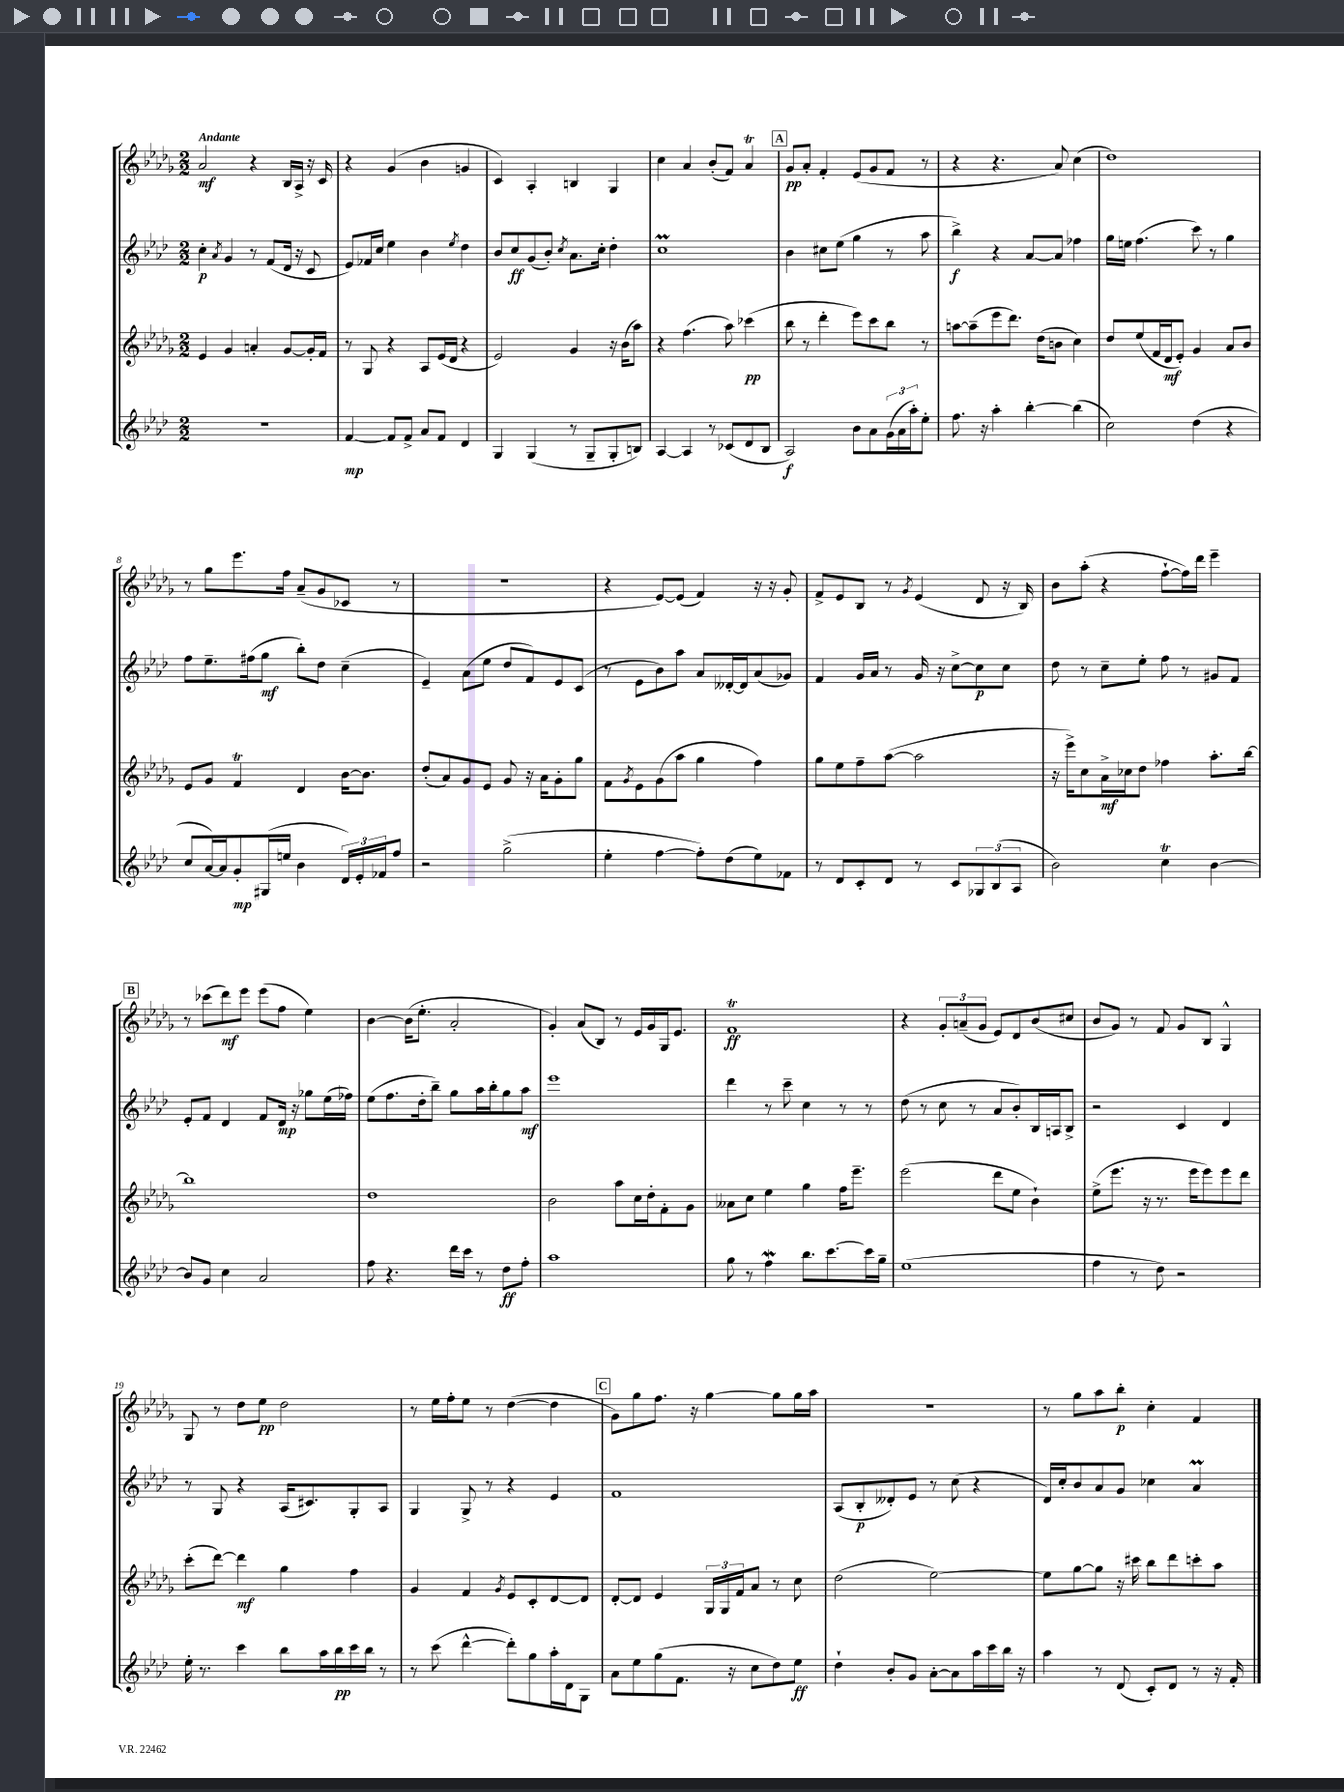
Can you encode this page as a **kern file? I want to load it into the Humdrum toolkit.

**kern	**kern	**kern	**kern
*staff4	*staff3	*staff2	*staff1
*clefG2	*clefG2	*clefG2	*clefG2
*k[b-e-a-d-]	*k[b-e-a-d-g-]	*k[b-e-a-d-]	*k[b-e-a-d-g-]
*M2/2	*M2/2	*M2/2	*M2/2
1r	4e-	4cc'	2a-
.	.	8qa-	.
.	4g-	4g	.
.	4a'	8r	4r
.	.	(8f	.
.	[8g-	16d-	16B-
.	.	16r	16A-^
.	16g-']	8c	16r
.	16f	.	16c
=	=	=	=
[4f	8r	8e-)	4r
.	8G-	16f-	.
.	.	16cc	.
8f]	4r	4ee-	(4g-
8f^	.	.	.
8a-	8A-	4b-	4b-
8f	(16e-	.	.
.	16d-	.	.
.	.	8qee-	.
4d-	4r	4dd-	4g
=	=	=	=
4G	2e-)	8b-	4c)
.	.	8cc	.
(4G	.	(8g	4A-'
.	.	8b-')	.
.	.	8qcc	.
8r	4g-	8.a-	4B
8G~	.	.	.
.	.	16cc'	.
8G'	16r	4dd-'	4G-
.	(16b-	.	.
8B)	8aa-)	.	.
=	=	=	=
[4A-	4r	1cc	4cc
4A-]	(4.ff	.	4a-
8r	.	.	(8b-'
(8c-	8aa-)	.	8f)
8d-	(4ccc-	.	4a-
8B-	.	.	.
=	=	=	=
2A-)	8bb-	4b-	8g-
.	8r	.	8a-'
.	4ddd-'	8cc#	4f'
.	.	(8ee-	.
8b-	8eee-)	4gg	(8e-
8a-	8ccc	.	8g-
(24g	8bb-	8r	8f
24a-	.	.	.
24aa-')	.	.	.
8ee-'	8r	8aa-	8r
=	=	=	=
8.ff	[8aa	4bb-^)	4r
.	(8aa~]	.	.
16r	.	.	.
4aa-'	8eee-	4r	4.r
.	8.ddd-)	.	.
[4bb-'	.	[8a-	.
.	(16dd-	.	.
.	8b	8a-]	8a-)
(4bb-]	4cc)	4ff-	(4cc
=	=	=	=
2cc)	8dd-	16gg	1dd-)
.	.	16ee	.
.	(8ee-	(4.ff	.
.	16f	.	.
.	16d-	.	.
.	8e-')	.	.
(4dd-	4g-	8ccc)	.
.	.	8r	.
4r	8a-	4gg	.
.	8b-	.	.
=	=	=	=
8cc	8e-	8ff	8r
[16a-)	8g-	8.ee-~	8gg-
16a-]	.	.	.
8g'	4f	.	8.eee-
.	.	(16ff#	.
(16G#	.	8gg	.
16ee	.	.	16ff
4b-	4d-	8bb-')	(8a-~
.	.	8dd-	8g-
24d-)	[16b-	(4cc~	8c-
24e-'	.	.	.
.	8.b-]	.	.
24f-	.	.	.
8ff	.	.	8r
=	=	=	=
2r	(8dd-'	4e-~)	1r
.	8a-)	.	.
.	8g-	(8a-	.
.	8e-	8ee-	.
(2gg^	8g-	8dd-	.
.	16r	8f)	.
.	16a-	.	.
.	8g-'	8e-	.
.	8gg-	(8c	.
=	=	=	=
4ee-'	8f	8r	4r
.	8qg-	.	.
.	8e-	8e-	.
[4ff	(8g-	8b-)	[8e-)
.	8aa-	8aa-	(8e-]
8ff'])	4gg-	8a-	4f)
(8dd-	.	[16d--'	.
.	.	16d--]	.
8ee-)	4ff)	(8a-	16r
.	.	.	16r
8f-	.	8g-)	8g-'
=	=	=	=
8r	8gg-	4f	8f^
8d-	8ee-	.	8e-
8c'	8ff~	16g	8B-
.	.	16a-	.
8d-	([8aa-	8r	8r
.	.	.	8qg-
8r	2aa-]	16g	(4e-
.	.	16r	.
8c	.	[8cc^	.
12G-	.	8cc]	8d-
(12B-	.	.	.
.	.	8cc	16r
12A-	.	.	.
.	.	.	16B-)
=	=	=	=
2b-)	16r	8dd-	8b-
.	16eee-^)	.	.
.	8cc	8r	(8aa-'
.	16a-^	8cc~	4r
.	16cc-	.	.
.	8dd-	8ee-'	.
4cc	4ff-	8ff	[8ff`
.	.	8r	16ff])
.	.	.	16ddd-
[4b-	8.aa-'	8g#	4eee-~
.	.	8f	.
.	[16bb-	.	.
=	=	=	=
8b-]	1bb-]	8e-'	8r
8g	.	8f	(8ccc-
4cc	.	4d-	8ddd-)
.	.	.	8eee-
2a-	.	8f	(8eee-
.	.	16d-	8ff
.	.	16r	.
.	.	8gg-	4ee-)
.	.	(16ee-	.
.	.	16ff-)	.
=	=	=	=
8ff	1dd-	(8ee-	[4b-
4.r	.	8.ff	.
.	.	.	(16b-]
.	.	16dd-'	8.ee-'
.	.	8bb-~)	.
16ddd-	.	8gg	2a-'
16ccc	.	.	.
8r	.	16aa-	.
.	.	16bb-'	.
8dd-	.	8gg	.
8ff'	.	8aa-	.
=	=	=	=
1aa-	2b-	1eee-	4g-')
.	.	.	(8a-
.	.	.	8B-)
.	8aa-	.	8r
.	16cc	.	16e-
.	16dd-'	.	16g-
.	8f'	.	16G-
.	.	.	8.e-
.	8g-	.	.
=	=	=	=
8gg	8a--	4ddd-	1f
8r	8cc	.	.
4ff	4ee-	8r	.
.	.	8ccc~	.
8.bb-	4gg-	4cc	.
[8.ccc	.	.	.
.	16ff	8r	.
.	8.eee-~	.	.
16ccc]	.	8r	.
16gg~	.	.	.
=	=	=	=
(1ee-	(2eee-	(8dd-	4r
.	.	8r	.
.	.	8cc	12g-'
.	.	.	(12a~
.	.	8r	.
.	.	.	12g-
.	8ddd-	8a-	8e-)
.	8ee-	8b-')	8d-
.	4b-`)	16B-	(8b-
.	.	16A	.
.	.	8B-^	8cc#
=	=	=	=
4ff	(8ee-^	2r	8b-
.	8.eee-	.	8g-)
8r	.	.	8r
.	16r	.	.
8dd-)	8.r	.	8f
2r	.	4c	8g-
.	16eee-	.	.
.	8eee-)	.	8B-
.	8eee-	4d-	4G-^^
.	8ddd-	.	.
=	=	=	=
16ee-'	(8ccc'	8r	8G-
8.r	.	.	.
.	[8ddd-)	8G	8r
4ccc	4ddd-]	4r	8dd-
.	.	.	8ee-
8bb-	4gg-	(16A-	2dd-
.	.	8.c#)	.
16aa-	.	.	.
16bb-	.	.	.
16ccc	4ff	8G'	.
16bb-	.	.	.
8r	.	8A-	.
=	=	=	=
8r	4g-	4G	8r
(8ccc	.	.	16ee-
.	.	.	16ff'
[4ddd-^^	4f	8G^	8ee-
.	.	8r	8r
.	8qg-	.	.
8ddd-'])	8e-	4r	([4dd-
8gg	8c'	.	.
16aa-'	[8d-	4e-	4dd-]
16d-	.	.	.
8G	8d-]	.	.
=	=	=	=
8a-	[8d-'	1f	8g-)
8ee-	8d-]	.	8gg-
(8gg	4e-	.	8.ff
8.f	.	.	.
.	.	.	16r
.	24G-	.	[4gg-
.	24G-	.	.
16r	.	.	.
.	24f	.	.
8cc	8a-	.	.
8dd-)	8r	.	8gg-]
8ee-	8cc	.	16gg-
.	.	.	16aa-
=	=	=	=
4dd-`	(2dd-	(8A-	1r
.	.	8B-'	.
8b-'	.	8d--')	.
8g	.	8e-	.
[8a-'	[2ee-)	8r	.
8a-]	.	(8cc	.
16aa-	.	4r	.
16ccc	.	.	.
16bb-	.	.	.
16r	.	.	.
=	=	=	=
4aa-	8ee-]	16d-)	8r
.	.	16cc'	.
.	[8gg-	8b-	8gg-
8r	8gg-]	8a-	8aa-
(8d-	16r	8g	8bb-'
.	16ccc#	.	.
8c')	8bb-	4cc-	4cc'
8d-	8ddd-	.	.
8r	8ccc'	4a-	4f
16r	8aa-	.	.
16f'	.	.	.
==	==	==	==
*-	*-	*-	*-
